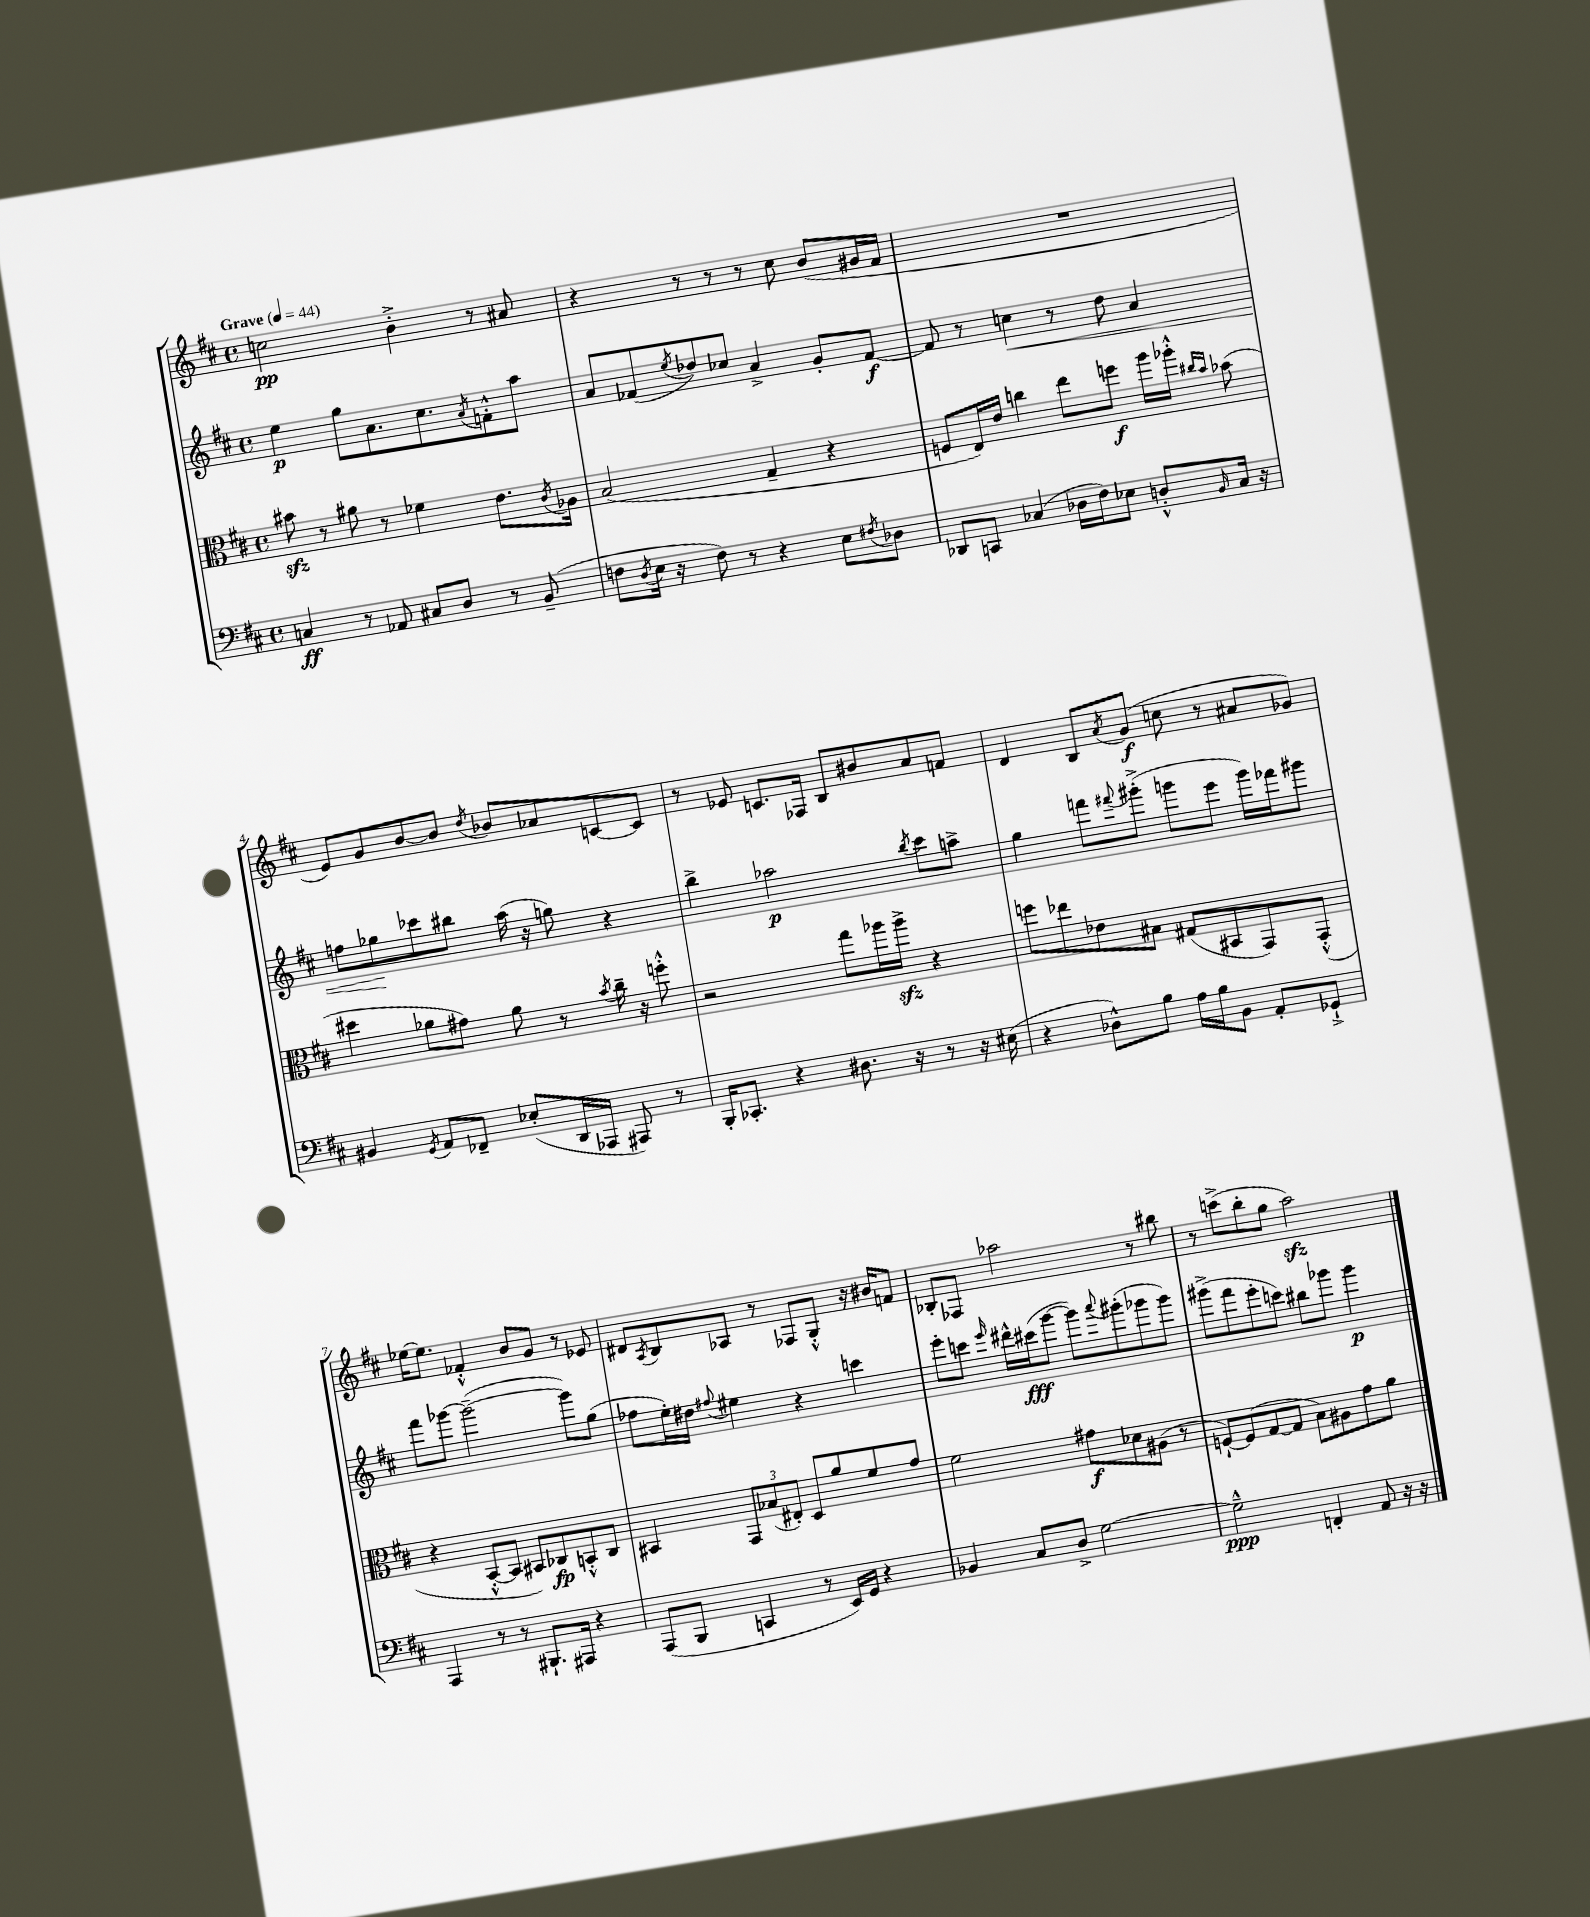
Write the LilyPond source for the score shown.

<<
\new StaffGroup <<
\new Staff = "s0" {
    \clef treble \key d \major \defaultTimeSignature \time 4/4 \tempo "Grave" 4 = 44
    c''2\pp b'4-.-> r8 ais'8 |
    r4 r8 r8 r8 cis''8 b'8( gis'16 fis'16 |
    R1 |
    e'8) g'8 b'8~ b'8 \acciaccatura { d''8 } bes'8 aes'8 c'8~ c'8 |
    r8 ees'8 c'8. fes16 b8 bis'8 a'8 f'8 |
    d'4 b8 \acciaccatura { a'8 } g'8\f( c''8 r8 ais'8 ges'8) |
    ees''16~ ees''8. fes'4-.-^ b'8 g'8 r8 ees'8 |
    dis'8 \acciaccatura { a8 } b8 aes8 r8 fes8 g8-.-^ r16 bis'16 f'8 |
    bes8-. fes8 aes''2 r8 bis''8 |
    r8 c'''8->( b''8-. g''8 a''2\sfz) \bar "|." |
}
\new Staff = "s1" {
    \clef treble \key d \major \defaultTimeSignature \time 4/4
    e''4\p g''8 a'8. cis''8. \acciaccatura { a'8 } f'8-.-^ a''8 |
    a'8 fes'8( \acciaccatura { e''8 } des''8) ces''8 a'4-> g'8-. fes'8~\f |
    fes'8 r8 c''4\< r8 d''8 a'4 |
    f''8 ges''8\! ces'''8 bis''8 a''16( r16 g''8) r4 |
    b''4-> aes''2\p \acciaccatura { b''8 } cis'''8 a''8-> |
    g''4 f'''8 \appoggiatura { fis'''8 } gis'''8-.->( g'''8 e'''8 g'''16) fes'''16 gis'''8 |
    fis'''8 ges'''8~ ges'''2~--( ges'''8) g''8( |
    fes''8 e''16-.) dis''16 \appoggiatura { fis''8 } eis''4 r4 c'''4 |
    e'''8-. c'''8 \grace { e'''16 } dis'''16-^ cis'''16\fff( g'''8~ g'''8) \appoggiatura { a'''8 } gis'''8-.( ges'''8 ges'''8) |
    gis'''8->( fis'''8 e'''8-. c'''8) bis''8 ges'''8 ges'''4\p \bar "|." |
}
\new Staff = "s2" {
    \clef alto \key d \major \defaultTimeSignature \time 4/4
    bis'8\sfz r8 ais'8 r8 fes'4 e'8. \acciaccatura { cis'8 } aes16 |
    b2( g4-- r4 |
    f8 e16) e'16 c''4 e''8 f''8\f a''16 aes''16-.-^ \grace { cis''16 b'16 } bes'8( |
    dis''4 aes'8 gis'8) aes'8 r8 \acciaccatura { b'8 } cis''16-- r16 f''8-.-^ |
    r2 g''8 aes''16 aes''16->\sfz r4 |
    f''8 ees''8 ees'8 bis8 gis8( bis,8 g,8) g,8-.-^( |
    r4 b,8~-.-^ b,8 bis,8) ces8\fp b,8-.-^ ces8 |
    bis,4 \tuplet 3/2 { g,8 bes8( eis8-.) } d8 a'8 fis'8 g'8 |
    fis'2 gis'8\f des'8 ais8( r8 |
    f8~-!) f8( g8~ g8 b8) ais8 g'8 a'8 \bar "|." |
}
\new Staff = "s3" {
    \clef bass \key d \major \defaultTimeSignature \time 4/4
    c4\ff r8 aes,8 cis8 d8 r8 b,8--( |
    f8 \acciaccatura { d8 } e16 r16 f8) r8 r4 e8 \acciaccatura { fis8 } des8 |
    des,8 c,8 ces4( des16 fis16) ees8 d8-.-^ \grace { b,16 } ces16 r16 |
    bis,4 \acciaccatura { g,8 } a,8 fes,8-- ees8-.( d,16 aes,,16 ais,,8) r8 |
    b,,16-. ces,8.-. r4 dis8. r16 r8 r16 eis16( |
    r4 des8-^) b8 a16 b16 b,8 a,8-. ges,8-!-> |
    a,,4 r8 r8 bis,,8.-! ais,,16 r4 |
    a,,8( b,,8 c,4 r8 e,16) g,16 r4 |
    bes,4 cis8 d8-> g2~ |
    g2---^\ppp f,4-. a,8 r16 r16 \bar "|." |
}
>>
>>
